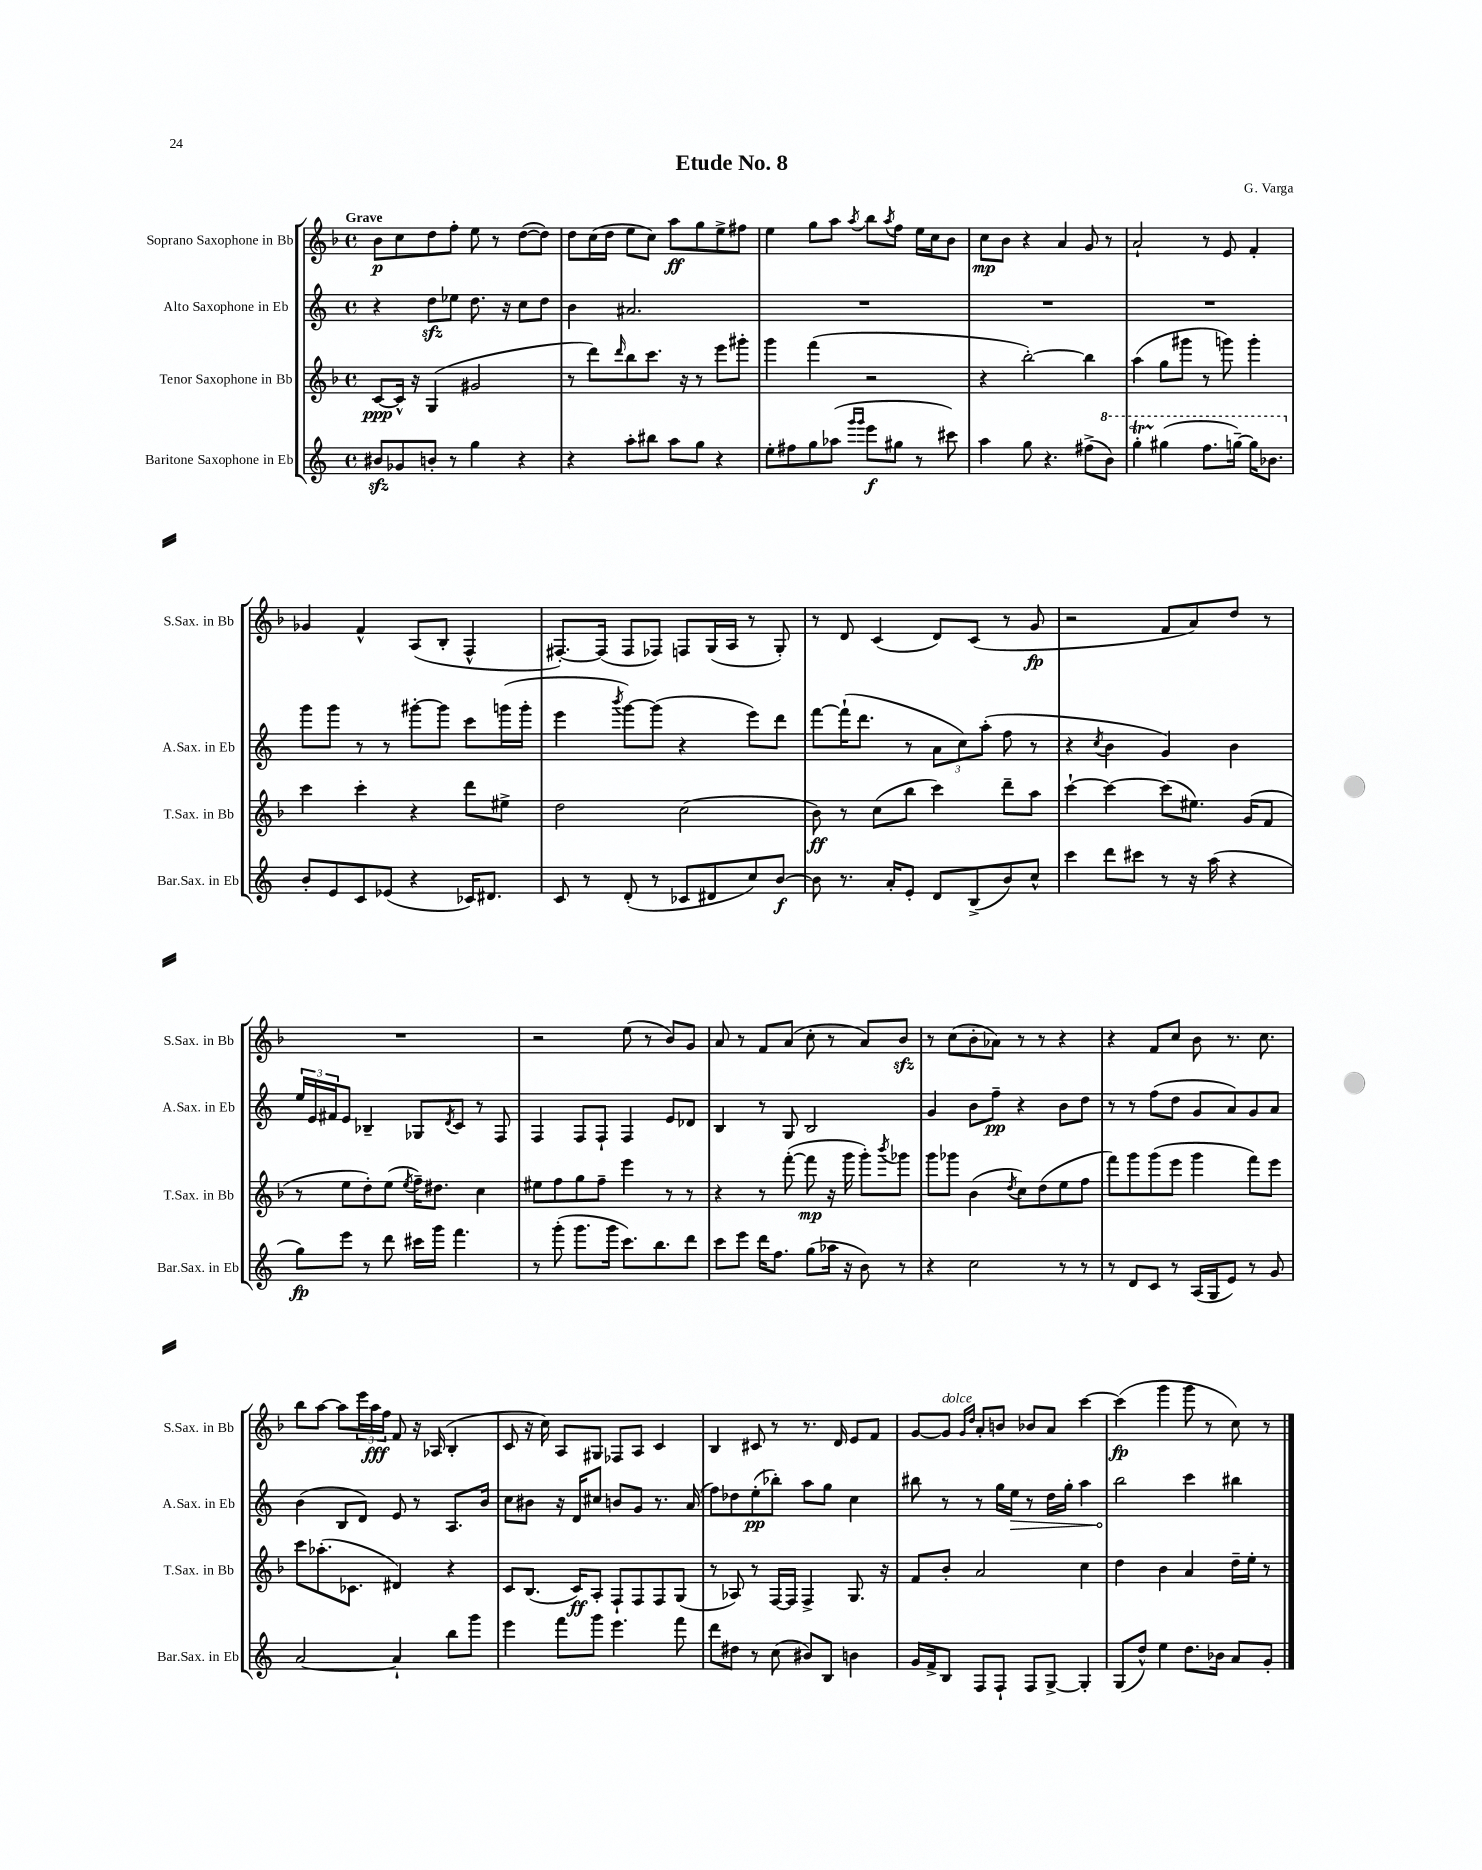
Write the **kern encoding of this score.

**kern	**kern	**kern	**kern
*staff4	*staff3	*staff2	*staff1
*clefG2	*clefG2	*clefG2	*clefG2
*k[]	*k[b-]	*k[]	*k[b-]
*M4/4	*M4/4	*M4/4	*M4/4
*met(c)	*met(c)	*met(c)	*met(c)
8b#	[8c	4r	8b-
8g-	16c^^]	.	8cc
.	16r	.	.
8b'	(4G	8dd	8dd
8r	.	8ee-	8ff'
4gg	2g#	8.dd	8ee
.	.	.	8r
.	.	16r	.
4r	.	8cc	([8dd
.	.	8dd	8dd])
=	=	=	=
4r	8r	4b	8dd
.	8ddd)	.	(16cc
.	.	.	16dd
.	16qqddd	.	.
8aa'	8bb-	2.a#	8ee
8bb#	8.ccc	.	8cc)
8aa	.	.	8aa
.	16r	.	.
8gg	8r	.	8gg
4r	8eee	.	8ee^
.	8ggg#'	.	8ff#
=	=	=	=
8ee'	4ggg	1r	4ee
8ff#	.	.	.
8gg	(4fff	.	8gg
(8aa-	.	.	8aa
16qqggg	.	.	.
16qqggg	.	.	8qaa
8eee	2r	.	8bb-
.	.	.	8qaa
8gg#	.	.	8ff
8r	.	.	16ee
.	.	.	16cc
8ccc#)	.	.	8b-
=	=	=	=
4aa	4r	1r	8cc
.	.	.	8b-
8gg	[2bb-')	.	4r
4.r	.	.	.
.	.	.	4a
(8ff#^	4bb-]	.	8g
8bb)	.	.	8r
=	=	=	=
4ggg'	(4aa	1r	2a`
(4ggg#	8gg	.	.
.	8ggg#	.	.
8.fff	8r	.	8r
.	8ggg)	.	8e
[16ggg~)	.	.	.
16ggg]	4ggg'	.	4f'
8.bb-	.	.	.
=	=	=	=
8b'	4ccc	8ggg	4g-
8e	.	8ggg	.
8c	4ccc'	8r	4f^^
(8e-	.	8r	.
4r	4r	[8ggg#'	(8A
.	.	8ggg#]	8B-'
16c-)	8ddd	8ccc	4F^^
8.d#	.	.	.
.	8ee#^	(16ggg	.
.	.	16ggg'	.
=	=	=	=
8c	2dd	4eee	[8.F#')
8r	.	.	.
.	.	.	(16F#]
.	.	8qbbb	.
(8d'	.	[8ggg)	8F#
8r	.	(8ggg]	8F-)
8c-	(2cc	4r	8F
8d#	.	.	(16G
.	.	.	16A
8cc)	.	8eee)	8r
[8b	.	8ddd	8G')
=	=	=	=
8b]	8b-)	[8fff	8r
8.r	8r	(16fff`]	8d
.	.	8.ddd	.
.	(8cc	.	(4c
16a'	.	.	.
8e'	8bb-	8r	.
8d	4ccc)	12a	8d)
.	.	12cc)	.
(8B^	.	.	(8c
.	.	(12aa'	.
8b)	8ddd~	8ff	8r
8cc^^	8aa	8r	8g
=	=	=	=
4ccc	[4ccc`	4r	2r
.	.	8qcc	.
8ddd	4ccc_	4b	.
8ccc#	.	.	.
8r	(8ccc]	4g)	8f
16r	8.ee#)	.	8a)
(16aa	.	.	.
4r	.	4b	8dd
.	(16g	.	.
.	8f	.	8r
=	=	=	=
8gg)	8r	24ee	1r
.	.	24e	.
.	.	24f#	.
8eee	8ee	8e	.
8r	8dd')	4B-~	.
8ddd	(8ee	.	.
.	8qee	.	.
16ccc#	16ff~)	8G-	.
16ggg	8.dd#	.	.
.	.	8qd	.
4.fff	.	8c	.
.	4cc	8r	.
.	.	8F	.
=	=	=	=
8r	8ee#	4F	2r
(8ggg'	8ff	.	.
8.ggg	8gg	8F	.
.	8ff~	8F`	.
16ggg	.	.	.
8.ccc)	4eee	4F	(8ee
.	.	.	8r
8.bb	.	.	.
.	8r	8e	8b-)
8ddd	8r	8d-	8g
=	=	=	=
8ccc	4r	4B	8a
8eee	.	.	8r
16ddd	8r	8r	8f
8.ff	.	.	.
.	([8fff'	8G	(8a
(8gg	8fff]	2B	8cc'
16aa-	16r	.	8r
16r	16ggg	.	.
8b)	8ggg')	.	8a)
.	8qbbb-	.	.
8r	8ggg-	.	8b-
=	=	=	=
4r	8ggg	4g	8r
.	8ggg-	.	(8cc
2cc	(4b-	8b	8b-'
.	.	8ff~	8a-)
.	8qdd	.	.
.	8cc)	4r	8r
.	(8dd	.	8r
8r	8ee	8b	4r
8r	8ff	8dd	.
=	=	=	=
8r	8fff)	8r	4r
8d	8ggg	8r	.
8c	(8ggg	(8ff	8f
8r	8eee	8dd	8cc
(16A	4ggg	8g	8b-
16G	.	.	.
8e)	.	8a)	8.r
8r	8fff)	8g	.
.	.	.	8.cc
8g	8eee	8a	.
=	=	=	=
[2a	8ccc	(4b	8bb-
.	(8.aa-'	.	[8aa
.	.	8B	8aa]
.	8.c-	.	.
.	.	8d)	24eee
.	.	.	24aa
.	.	.	24ff
4a`]	4d#)	8e	8f
.	.	8r	16r
.	.	.	(16A-
8bb	4r	8.A	4B-'
8ggg	.	.	.
.	.	16b	.
=	=	=	=
4eee	8c	8cc	8c
.	(8.B-	8b#	16r
.	.	.	16cc)
8fff	.	16r	8A
.	16c)	16d	.
8ggg	8A'	8cc#	8G#
4.eee	8F`	8b	8F-
.	8F	8g	8A
.	8F	8.r	4c
8fff	(8G	.	.
.	.	(16a	.
=	=	=	=
8ddd	8r	8ff)	4B-
8dd#	8A-)	8dd-	.
8r	8r	(8ee'	8c#
(8cc	[16F	8bb-')	8r
.	16F]	.	.
8b#)	4F^	8aa	8.r
8B	.	8gg	.
.	.	.	16d
4b	8.G	4cc	8e
.	.	.	8f
.	16r	.	.
=	=	=	=
16g	8f	8bb#	[8g
16f^	.	.	.
8B	8b-'	8r	8g]
.	.	.	16qqg
.	.	.	16qqdd
8F	2a	8r	8a'
8F`	.	16gg	8b
.	.	16ee	.
8F	.	8r	8b-
[8G^	.	16dd	8a
.	.	16gg'	.
4G']	4cc	4aa	[4ccc
=	=	=	=
(8G	4dd	2bb	(4ccc]
8dd^^)	.	.	.
4ee	4b-	.	4ggg
8.dd	4a	4ccc	8ggg
.	.	.	8r
16b-	.	.	.
8a	16dd~	4bb#	8cc)
.	16ee'	.	.
8g'	8r	.	8r
==	==	==	==
*-	*-	*-	*-
